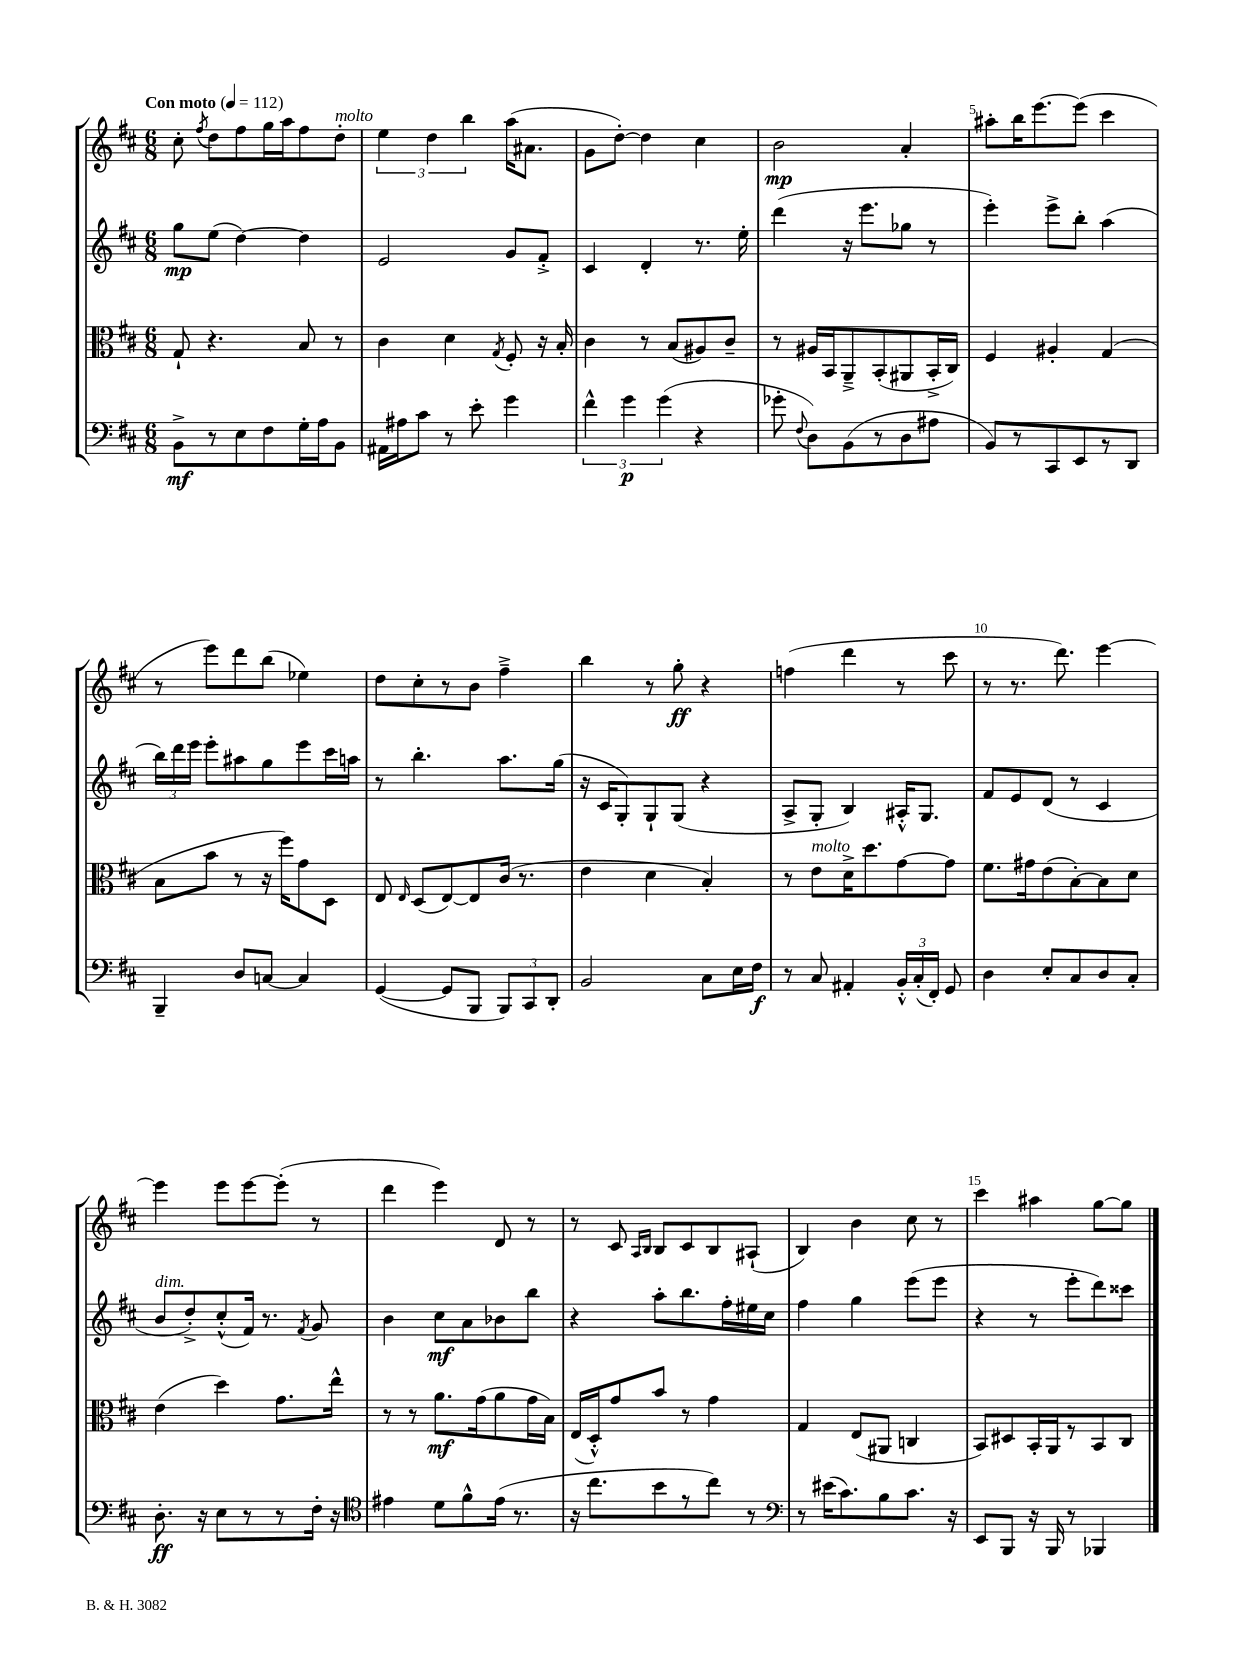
<<
\new StaffGroup <<
\new Staff = "s0" {
    \clef treble \key d \major \numericTimeSignature \time 6/8 \tempo "Con moto" 4 = 112
    \autoBeamOff cis''8-. \acciaccatura { fis''8 } d''8[ fis''8 g''16 a''16 fis''8 d''8]-.^\markup { \italic "molto" } |
    \tuplet 3/2 { e''4 d''4 b''4 } a''16[( ais'8.] |
    g'8[ d''8]~-.) d''4 cis''4 |
    b'2\mp a'4-. |
    ais''8[-. b''16 e'''8.~ e'''8]( cis'''4 |
    r8 e'''8[) d'''8 b''8]( ees''4) |
    d''8[ cis''8-. r8 b'8] fis''4---> |
    b''4 r8 g''8-.\ff r4 |
    f''4( d'''4 r8 cis'''8 |
    r8 r8. d'''8.) e'''4~ |
    e'''4 e'''8[ e'''8~ e'''8]-.( r8 |
    d'''4 e'''4) d'8 r8 |
    r8 cis'8 \grace { a16[ b16] } b8[ cis'8 b8 ais8]-!( |
    b4) b'4 cis''8 r8 |
    cis'''4 ais''4 g''8[~ g''8] \bar "|." |
}
\new Staff = "s1" {
    \clef treble \key d \major \numericTimeSignature \time 6/8
    \autoBeamOff g''8[\mp e''8]( d''4~) d''4 |
    e'2 g'8[ fis'8]-.-> |
    cis'4 d'4-. r8. e''16-. |
    d'''4( r16 e'''8.[ ges''8] r8 |
    e'''4-.) e'''8[-> b''8]-. a''4( |
    \tuplet 3/2 { b''16[) d'''16 e'''16] } e'''8[-. ais''8 g''8 e'''8 cis'''16 a''16] |
    r8 b''4.-. a''8.[ g''16]( |
    r16 cis'16[ g8-.) g8-! g8]( r4 |
    a8[-> g8]-. b4) ais16[-.-^ g8.] |
    fis'8[ e'8 d'8]( r8 cis'4 |
    b'8[^\markup { \italic "dim." } d''8-.->) cis''8-.-^( fis'16]) r8. \acciaccatura { fis'8 } g'8 |
    b'4 cis''8[\mf a'8 bes'8 b''8] |
    r4 a''8[-. b''8. fis''16-. eis''16 cis''16] |
    fis''4 g''4 e'''8[( e'''8] |
    r4 r8 e'''8[-. d'''8) cisis'''8] \bar "|." |
}
\new Staff = "s2" {
    \clef alto \key d \major \numericTimeSignature \time 6/8
    \autoBeamOff g8-! r4. b8 r8 |
    cis'4 d'4 \acciaccatura { g8 } fis8-. r16 b16-. |
    cis'4 r8 b8[( ais8) cis'8]-- |
    r8 ais16[ b,16 a,8---> b,8-.( ais,8 b,16-.-> cis16]) |
    fis4 ais4-. g4( |
    b8[ b'8] r8 r16 fis''16[) g'8 d8] |
    e8 \grace { e16 } d8[( e8~) e8 cis'16]( r8. |
    e'4 d'4 b4-.) |
    r8 e'8[^\markup { \italic "molto" } d'16-> d''8. g'8~ g'8] |
    fis'8.[ gis'16 e'8( b8~-.) b8 d'8] |
    e'4( d''4) g'8.[ e''16]-^ |
    r8 r8 a'8.[\mf g'16( a'8 g'16 b16]) |
    e16[( d16-.-^) g'8 b'8] r8 g'4 |
    g4 e8[( ais,8] c4 |
    b,8[) dis8 b,16-. a,16 r8 b,8 cis8] \bar "|." |
}
\new Staff = "s3" {
    \clef bass \key d \major \numericTimeSignature \time 6/8
    \autoBeamOff b,8[->\mf r8 e8 fis8 g16-. a16 b,8] |
    ais,16[ ais16 cis'8] r8 e'8-. g'4 |
    \tuplet 3/2 { fis'4-^ g'4\p g'4( } r4 |
    ges'8-. \appoggiatura { fis8 } d8[) b,8( r8 d8 ais8] |
    b,8[) r8 cis,8 e,8 r8 d,8] |
    b,,4-- d8[ c8]~ c4 |
    g,4~( g,8[ b,,8] \tuplet 3/2 { b,,8[) cis,8 d,8]-. } |
    b,2 cis8[ e16 fis16]\f |
    r8 cis8 ais,4-. \tuplet 3/2 { b,16[-.-^ cis16-.( fis,16]-.) } g,8 |
    d4 e8[-. cis8 d8 cis8]-. |
    d8.-.\ff r16 e8[ r8 r8 fis16]-. r16 |
    \clef tenor eis'4 d'8[ fis'8-^ eis'16]( r8. |
    r16 cis''8.[ b'8 r8 cis''8]) r8 |
    \clef bass r8 eis'16[( cis'8.) b8 cis'8.] r16 |
    e,8[ b,,8] r16 b,,16 r8 bes,,4 \bar "|." |
}
>>
>>
\layout { \context { \Score \override BarNumber.break-visibility = ##(#f #t #t) barNumberVisibility = #(every-nth-bar-number-visible 5) } }
